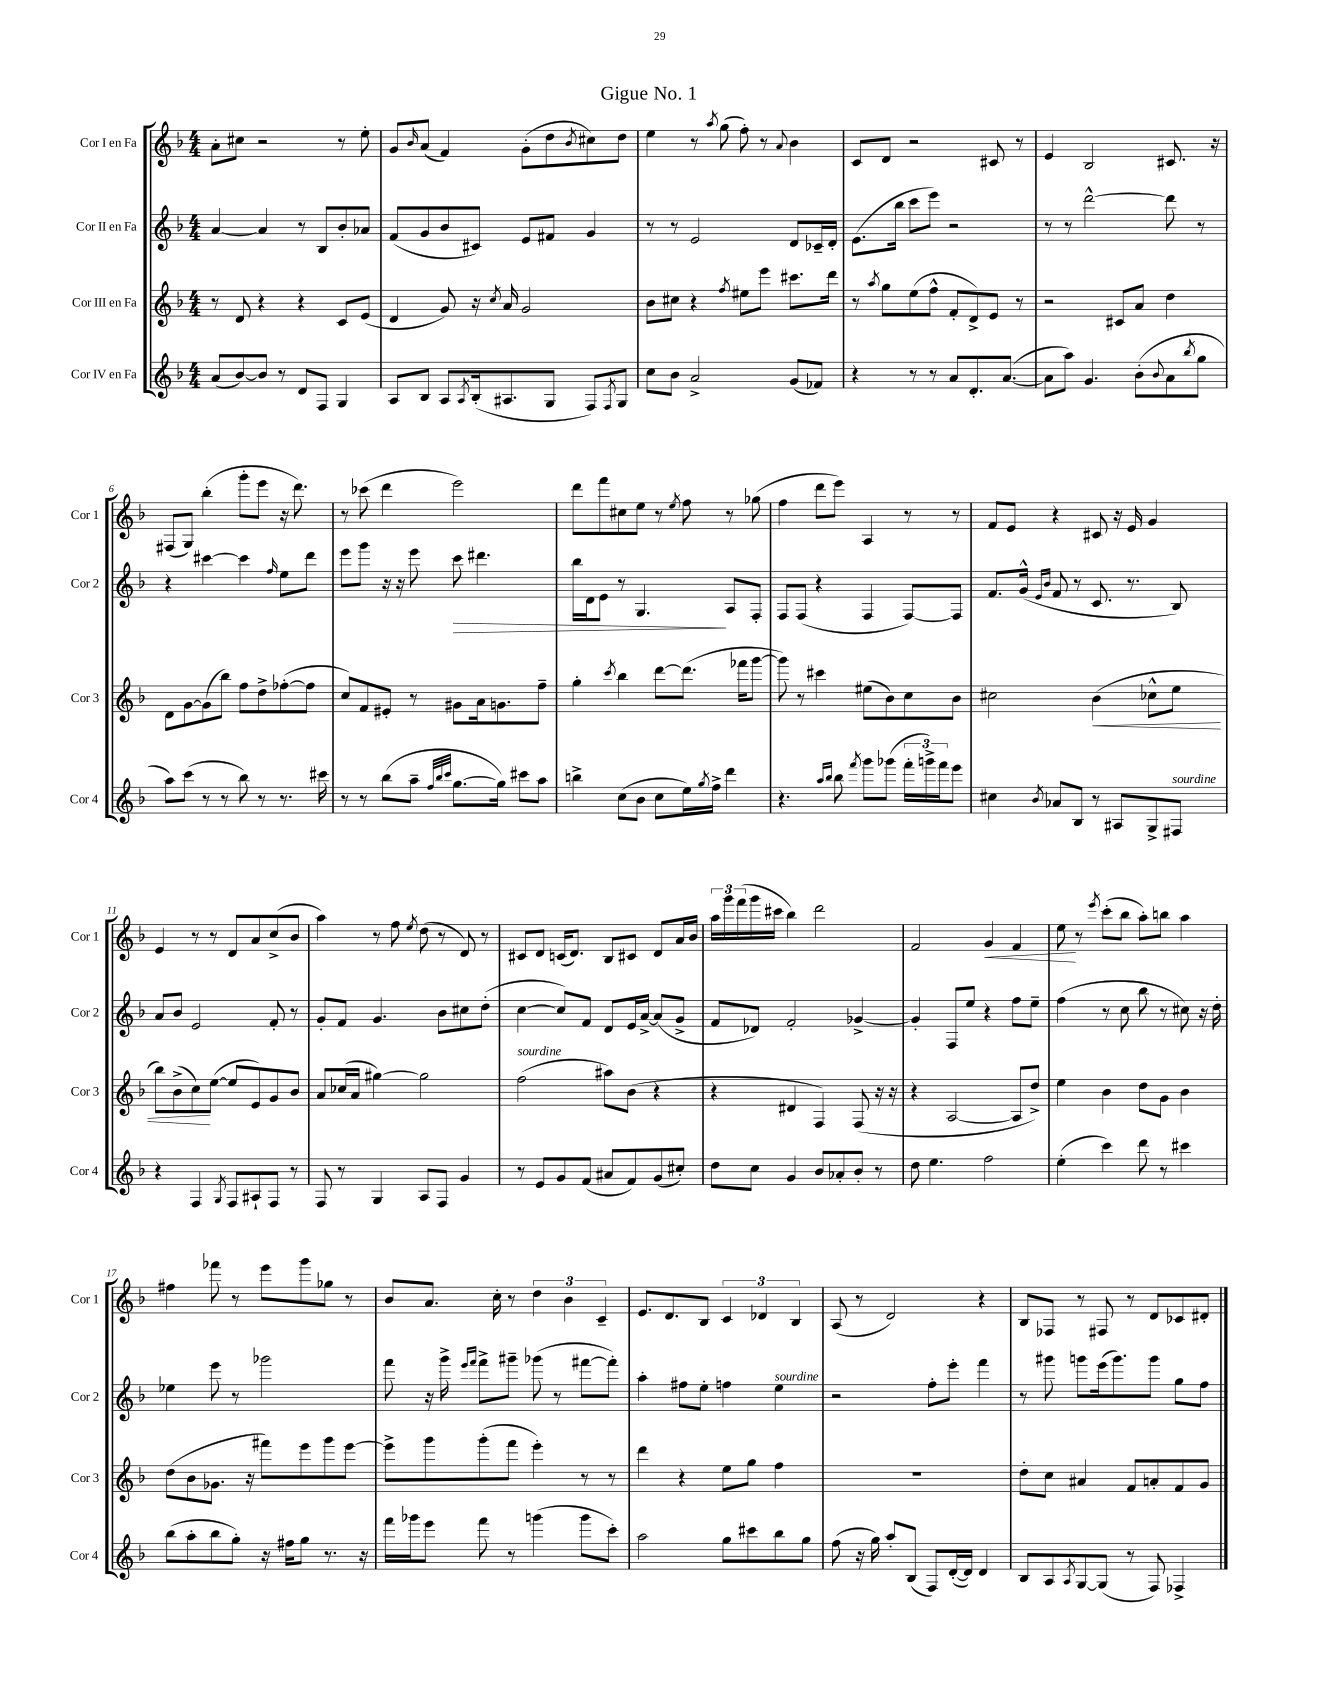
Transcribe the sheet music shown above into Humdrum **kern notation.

**kern	**kern	**dynam	**kern	**dynam	**kern	**dynam
*part4	*part3	*part3	*part2	*part2	*part1	*part1
*staff4	*staff3	*staff3	*staff2	*staff2	*staff1	*staff1
*I"Cor IV en Fa	*I"Cor III en Fa	*	*I"Cor II en Fa	*	*I"Cor I en Fa	*
*I'Cor 4	*I'Cor 3	*	*I'Cor 2	*	*I'Cor 1	*
*clefG2	*clefG2	*	*clefG2	*	*clefG2	*
*k[b-]	*k[b-]	*	*k[b-]	*	*k[b-]	*
*M4/4	*M4/4	*	*M4/4	*	*M4/4	*
=1	=1	=1	=1	=1	=1	=1
(8a/L	8r	.	[4a/	.	8a'\L	.
[8b-/)	8d/	.	.	.	8cc#X\J	.
8b-/J]	4r	.	4a/]	.	2r	.
8r	.	.	.	.	.	.
8d/L	4r	.	8r	.	.	.
8F/J	.	.	8B-/L	.	.	.
4G/	8c/L	.	8b-'/	.	8r	.
.	(8e/J	.	8a-X/J	.	8ee'\	.
=2	=2	=2	=2	=2	=2	=2
8A/L	4d/	.	(8f/L	.	8g/L	.
.	.	.	.	.	16qqb-/	.
8B-/J	.	.	8g/	.	(8a/J	.
8A/L	8g/)	.	8b-/	.	4f/)	.
8qA/	.	.	.	.	.	.
(16B-'/k	16r	.	8c#X/J)	.	.	.
.	8qcc/	.	.	.	.	.
8.A#X/	16a/	.	.	.	.	.
.	2g/	.	8e/L	.	(8g'\L	.
8G/J	.	.	8f#X/J	.	8dd\	.
.	.	.	.	.	8qb-/	.
8F/L)	.	.	4g/	.	8cc#X\)	.
8qF/	.	.	.	.	.	.
8G/J	.	.	.	.	8dd\J	.
=3	=3	=3	=3	=3	=3	=3
8cc\L	8b-\L	.	8r	.	4ee\	.
8b-\J	8cc#X\J	.	8r	.	.	.
2a^/	4r	.	2e/	.	8r	.
.	.	.	.	.	8qaa/	.
.	.	.	.	.	(8gg\	.
.	8qff/	.	.	.	.	.
.	8ee#X\L	.	.	.	8ff'\)	.
.	8eee\J	.	.	.	8r	.
.	.	.	.	.	8qqa/	.
(8g/L	8.ccc#X\L	.	8d/L	.	4b-\	.
8f-X/J)	.	.	16c-X~/L	.	.	.
.	16ddd\Jk	.	16d'/JJ	.	.	.
=4	=4	=4	=4	=4	=4	=4
4r	8r	.	(8.e\L	.	8c/L	.
.	8qaa/	.	.	.	.	.
.	8gg\L	.	.	.	8d/J	.
.	.	.	16bb-\Jk	.	.	.
8r	(8ee\	.	8ccc\L	.	2r	.
8r	8ff^^\J	.	8eee\J)	.	.	.
8a/L	8f'/L	.	2r	.	.	.
8.d'/	8d^/)	.	.	.	.	.
.	8e/J	.	.	.	8c#X/	.
([8.a/J	.	.	.	.	.	.
.	8r	.	.	.	8r	.
=5	=5	=5	=5	=5	=5	=5
8a\L]	2r	.	8r	.	4e/	.
8aa\J)	.	.	8r	.	.	.
4.g/	.	.	[2ddd^^\	.	2B-/	.
.	8c#X/L	.	.	.	.	.
(8b-'\L	8a/J	.	.	.	.	.
8qqb-/	.	.	.	.	.	.
8a\	4dd\	.	8ddd\]	.	8.c#X/	.
8qbb-/	.	.	.	.	.	.
8gg\J	.	.	8r	.	.	.
.	.	.	.	.	16r	.
!!LO:LB:g=z
=6	=6	=6	=6	=6	=6	=6
8aa\L)	8d\L	.	4r	.	(8F#X/L	.
(8ccc\J	[8g\	.	.	.	8G/J)	.
8r	(8g\]	.	[4ccc#X\	.	(4bb-'\	.
8r	8bb-\J)	.	.	.	.	.
8bb-\)	8ff\L	.	4ccc#\]	.	8ggg'\L	.
8r	8dd^\	.	.	.	8eee\J	.
.	.	.	16qqff/	.	.	.
8.r	([8ff-X'\	.	8ee\L	.	16r	.
.	.	.	.	.	8.ddd\)	.
.	8ff-\J]	.	8ddd\J	.	.	.
16ccc#X\	.	.	.	.	.	.
=7	=7	=7	=7	=7	=7	=7
8r	8cc/L)	.	8eee\L	.	8r	.
8r	8f/	.	8ggg\J	.	(8ccc-X\	.
(8bb-\L	8e#X'/J	.	16r	.	4ddd\	.
.	.	.	16r	.	.	.
8aa~\J	8r	.	8eee\	.	.	.
32qqff/LLL	.	.	.	.	.	.
32qqbb-/	.	.	.	.	.	.
32qqccc/JJJ	.	.	.	.	.	.
!	!	!	!	!LO:HP:b	!	!
[8.gg\L	8g#X\L	.	8ccc\	>	2eee\)	.
.	16a\k	.	4.ddd#X\	.	.	.
16gg\Jk])	8.gn\	.	.	.	.	.
8ccc#X\L	.	.	.	.	.	.
8aa\J	8ff~\J	.	.	.	.	.
=8	=8	=8	=8	=8	=8	=8
4bbn^\	4gg'\	.	16bb-\LL	.	8ddd\L	.
.	.	.	16d\J	.	.	.
.	.	.	8e\J	.	8fff\	.
.	8qccc/	.	.	.	.	.
(8cc\L	4bb-\	.	8r	.	8cc#X\	.
8b-\J	.	.	4.G/	.	8ee\J	.
8cc\L	[8ddd\L	.	.	.	8r	.
.	.	.	.	.	8qee/	.
16ee\L)	(8.ddd\J]	.	.	.	8ff\	.
8qgg/	.	.	.	.	.	.
16ff^\JJ	.	.	.	.	.	.
4ddd\	.	.	8A/L	]	8r	.
.	16fff-X\KL	.	.	.	.	.
.	[8ggg\J	.	8F'/J	.	(8gg-X\	.
=9	=9	=9	=9	=9	=9	=9
4.r	8ggg\])	.	8F/L	.	4ff\	.
.	8r	.	(8F/J	.	.	.
.	4ccc#X\	.	4r	.	8ddd\L	.
16qqaa/LL	.	.	.	.	.	.
16qqbb-/JJ	.	.	.	.	.	.
8bb-\	.	.	.	.	8eee\J)	.
8qfff/	.	.	.	.	.	.
8ggg\L	(8ee#X\L	.	4F/	.	4A/	.
(8ggg-X\J	8b-\)	.	.	.	.	.
24fff'\LL	8cc\	.	[8F/L)	.	8r	.
24gggn^\)	.	.	.	.	.	.
24fff\J	.	.	.	.	.	.
8eee\J	8b-\J	.	8F/J]	.	8r	.
=10	=10	=10	=10	=10	=10	=10
4cc#X\	2cc#X\	.	8.f/L	.	8f/L	.
.	.	.	.	.	8e/J	.
.	.	.	(16g^^/Jk	.	.	.
.	.	.	16qqe/LL	.	.	.
8qb-/	.	.	16qqb-/JJ	.	.	.
8a-X/L	.	.	8f/	.	4r	.
8B-/J	.	.	8r	.	.	.
!	!	!LO:HP:b	!	!	!	!
8r	(4b-\	<	8.c/	.	8c#X/	.
8A#X/L	.	.	.	.	16r	.
.	.	.	8.r	.	16e/	.
8G^/	8cc-X^^\L	.	.	.	4g/	.
!LO:TX:a:i:t=sourdine	!	!	!	!	!	!
8F#X/J	8ee\J	.	8B-/)	.	.	.
!!LO:LB:g=z
=11	=11	=11	=11	=11	=11	=11
4r	8bb-\L)	.	8a/L	.	4e/	.
.	(8b-^\	.	8b-/J	.	.	.
4F/	8cc\)	.	2e/	.	8r	.
.	([8ee\J	[	.	.	8r	.
8qG/	.	.	.	.	.	.
8F/L	8ee/L]	.	.	.	8d/L	.
8A#X`/	8e/)	.	.	.	8a/	.
8F/J	8g/	.	8f'/	.	(8cc^/	.
8r	8b-/J	.	8r	.	8b-/J	.
=12	=12	=12	=12	=12	=12	=12
8F/	8a/L	.	8g'/L	.	4aa\)	.
8r	(16cc-X/L	.	8f/J	.	.	.
.	16a/JJ	.	.	.	.	.
4G/	[4gg#X\)	.	4.g/	.	8r	.
.	.	.	.	.	8ff\	.
.	.	.	.	.	8qee/	.
8A/L	2gg#\]	.	.	.	(8dd\	.
8F/J	.	.	8b-\L	.	8r	.
4g/	.	.	8cc#X\	.	8d/)	.
.	.	.	(8dd'\J	.	8r	.
=13	=13	=13	=13	=13	=13	=13
!	!LO:TX:a:i:t=sourdine	!	!	!	!	!
8r	(2ff\	.	[4cc\	.	8c#X/L	.
8e/L	.	.	.	.	8d/J	.
8g/	.	.	8cc/L])	.	(16cn/KL	.
.	.	.	.	.	8.d/J)	.
(8f/J	.	.	8f/J	.	.	.
8a#X/L	8aa#X\L)	.	8d/L	.	8B-/L	.
8f/)	(8b-\J	.	16e/L	.	8c#X/J	.
.	.	.	[16a^/JJ	.	.	.
(8g/	4r	.	(8a/L]	.	8d/L	.
8cc#X'/J)	.	.	8g^/J	.	16a/L	.
.	.	.	.	.	16b-/JJ	.
=14	=14	=14	=14	=14	=14	=14
8dd\L	4r	.	8f/L	.	24aa\LL	.
.	.	.	.	.	24ggg\	.
.	.	.	.	.	(24fff\	.
8cc\J	.	.	8d-X/J)	.	16ggg\	.
.	.	.	.	.	16ccc#X\JJ	.
4g/	4d#X/	.	2f'/	.	4bb-\)	.
8b-/L	4F/)	.	.	.	2ddd\	.
8a-X'/	.	.	.	.	.	.
8b-'/J	(8F/	.	[4g-X^/	.	.	.
8r	16r	.	.	.	.	.
.	16r	.	.	.	.	.
=15	=15	=15	=15	=15	=15	=15
8dd\	4r	.	4g-'/]	.	2f/	.
4.ee\	.	.	.	.	.	.
.	[2A/	.	8F/L	.	.	.
.	.	.	8ee/J	.	.	.
!	!	!	!	!	!	!LO:HP:b
2ff\	.	.	4r	.	4g/	<
.	8A/L]	.	8ff\L	.	4f/	.
.	8dd^/J)	.	8ee~\J	.	.	.
=16	=16	=16	=16	=16	=16	=16
(4ee'\	4ee\	.	(4ff\	.	8ee\	.
.	.	.	.	.	8r	[
.	.	.	.	.	8qeee/	.
4ccc\)	4b-\	.	8r	.	(8ccc'\L	.
.	.	.	8cc\	.	8bb-\J	.
8ddd\	8dd\L	.	8bb-\	.	8aa'\L)	.
8r	8g\J	.	8r	.	8bbn\J	.
4ccc#X\	4b-\	.	8cc#X\)	.	4aa\	.
.	.	.	16r	.	.	.
.	.	.	16dd'\	.	.	.
!!LO:LB:g=z
=17	=17	=17	=17	=17	=17	=17
(8bb-\L	(8dd\L	.	4ee-X\	.	4ff#X\	.
8aa'\	8b-\	.	.	.	.	.
8bb-\	8.g-X\J	.	8eee\	.	8fff-X\	.
8gg'\J)	.	.	8r	.	8r	.
.	16r	.	.	.	.	.
16r	8fff#X\L)	.	2ggg-X\	.	8eee\L	.
16ff#X\KL	.	.	.	.	.	.
8gg\J	8eee\	.	.	.	8ggg\	.
8.r	8ggg\	.	.	.	8gg-X\J	.
.	[8eee\J	.	.	.	8r	.
16r	.	.	.	.	.	.
=18	=18	=18	=18	=18	=18	=18
16fff\LL	8eee^\L]	.	8fff\	.	8b-/L	.
16ggg-X\J	.	.	.	.	.	.
8eee\J	8ggg\	.	16r	.	8.a/J	.
.	.	.	16ggg^\	.	.	.
.	.	.	16qqeee/LL	.	.	.
.	.	.	16qqfff/JJ	.	.	.
8fff\	(8ggg'\	.	8fff^\L	.	.	.
.	.	.	.	.	16cc'\	.
8r	8fff\J	.	8ggg#X~\J	.	8r	.
(4gggn\	4eee'\)	.	(8ggg-X\	.	6dd\	.
.	.	.	8r	.	.	.
.	.	.	.	.	6b-\	.
8ggg\L	8r	.	[8fff#X\L	.	.	.
.	.	.	.	.	6c~/	.
8ccc'\J)	8r	.	8fff#'\J])	.	.	.
=19	=19	=19	=19	=19	=19	=19
2aa\	4ddd\	.	4aa'\	.	8.e/L	.
.	.	.	.	.	8.d/	.
.	4r	.	8ff#X\L	.	.	.
.	.	.	8ee'\J	.	8B-/J	.
8gg\L	8ee\L	.	4ffn\	.	6c/	.
8ccc#X\	8gg\J	.	.	.	.	.
.	.	.	.	.	6d-X/	.
!	!	!	!LO:TX:a:i:t=sourdine	!	!	!
8bb-\	4ff\	.	4ee\	.	.	.
.	.	.	.	.	6B-/	.
8gg\J	.	.	.	.	.	.
=20	=20	=20	=20	=20	=20	=20
(8ff\	1r	.	2r	.	(8A/	.
16r	.	.	.	.	8r	.
16gg\)	.	.	.	.	.	.
8aa'/L	.	.	.	.	2d/)	.
(8B-/J	.	.	.	.	.	.
8F/L)	.	.	8ff'\L	.	.	.
([16d'/L	.	.	8eee'\J	.	.	.
16d/JJ])	.	.	.	.	.	.
4d/	.	.	4fff\	.	4r	.
=21	=21	=21	=21	=21	=21	=21
8B-/L	8dd'\L	.	8r	.	8B-/L	.
8A/	8cc\J	.	8ggg#X\	.	8F-X/J	.
8qA/	.	.	.	.	.	.
[8G/	4a#X/	.	8gggn\L	.	8r	.
(8G/J]	.	.	(16eee\k	.	8F#X/	.
.	.	.	8.ggg\)	.	.	.
8r	8f/L	.	.	.	8r	.
8F/)	8an'/	.	8ggg\J	.	8d/L	.
4F-X^/	8f/	.	8gg\L	.	8c-X/	.
.	8g/J	.	8ff\J	.	8d#X'/J	.
==	==	==	==	==	==	==
*-	*-	*-	*-	*-	*-	*-
